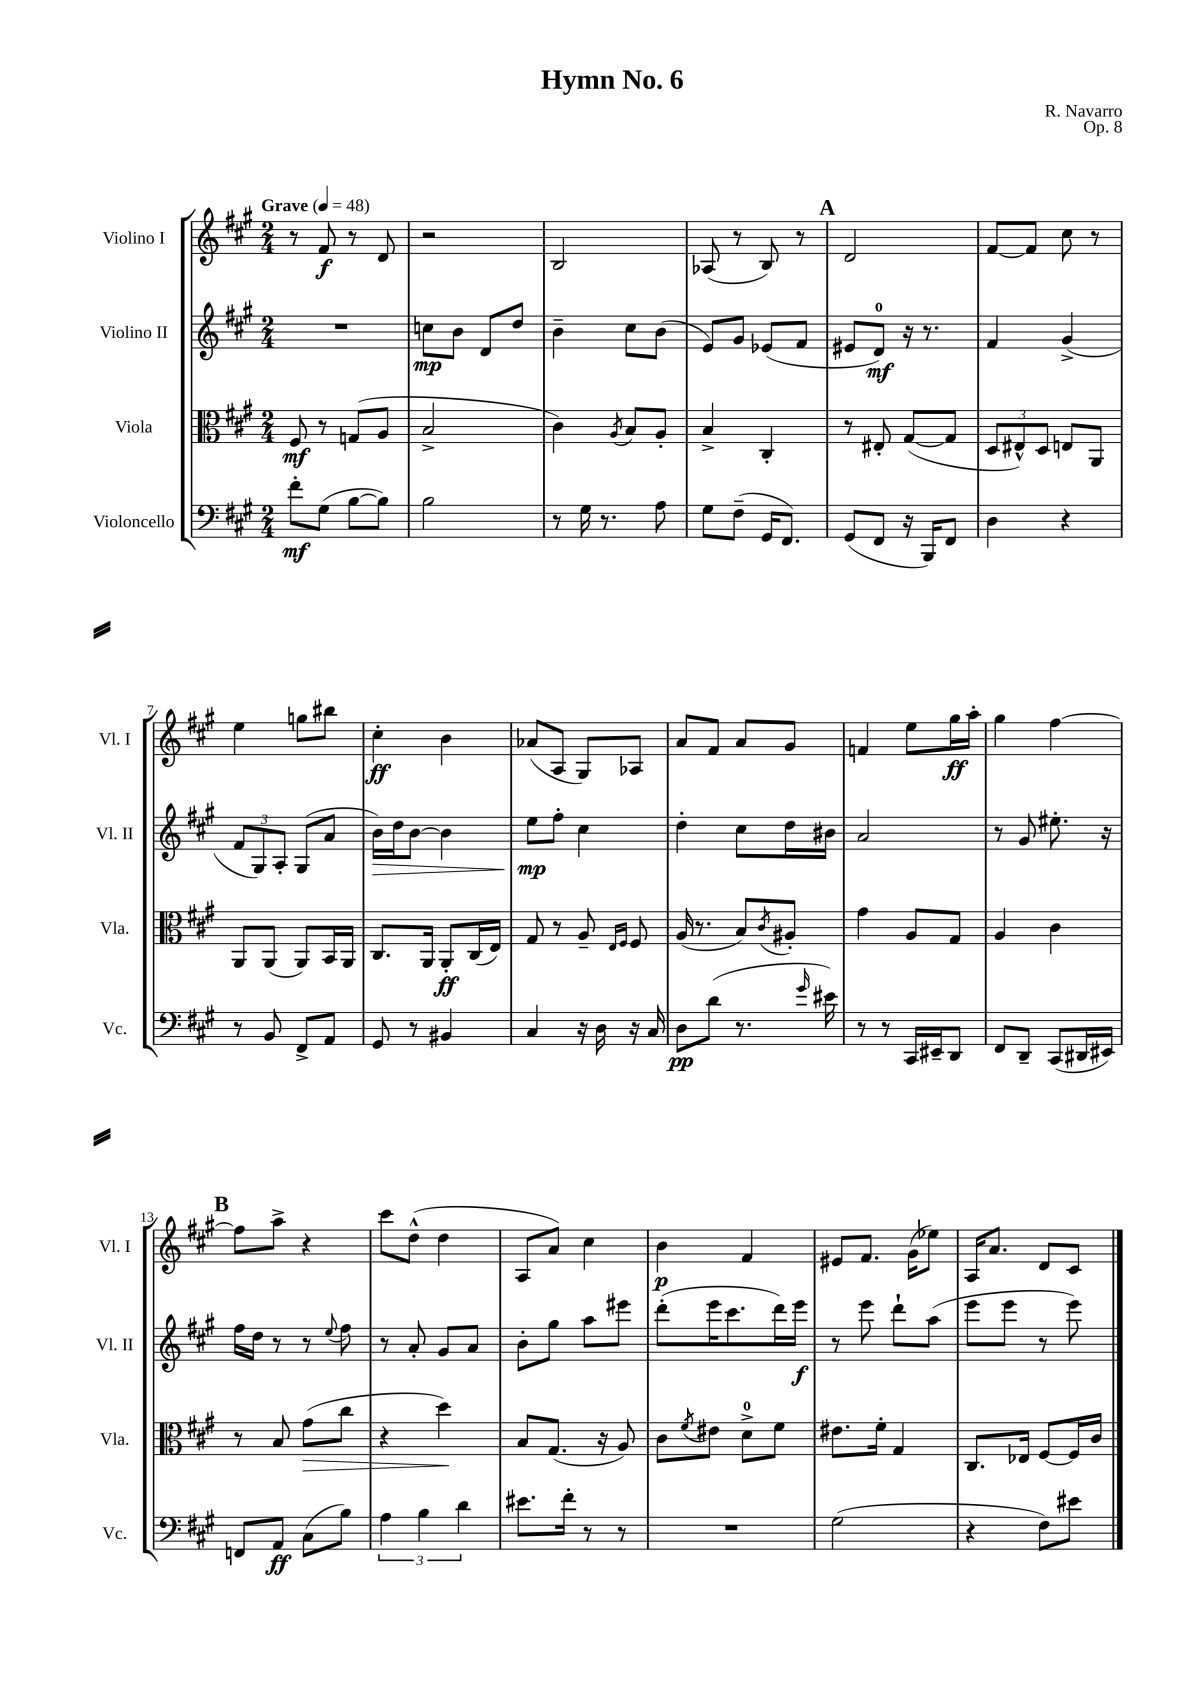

**kern	**kern	**kern	**kern
*staff4	*staff3	*staff2	*staff1
*clefF4	*clefC3	*clefG2	*clefG2
*k[f#c#g#]	*k[f#c#g#]	*k[f#c#g#]	*k[f#c#g#]
*M2/4	*M2/4	*M2/4	*M2/4
*MM48	*MM48	*MM48	*MM48
8f#'	8F#	2r	8r
(8G#	8r	.	8f#
[8B	(8G	.	8r
8B])	8A	.	8d
=	=	=	=
2B	2B^	8cc	2r
.	.	8b	.
.	.	8d	.
.	.	8dd	.
=	=	=	=
8r	4c#)	4b~	2B
16G#	.	.	.
8.r	.	.	.
.	8qA	.	.
.	8B	8cc#	.
8A	8A'	(8b	.
=	=	=	=
8G#	4B^	8e)	(8A-
(8F#~	.	8g#	8r
16GG#	4C#'	(8e-	8B)
8.FF#)	.	.	.
.	.	8f#	8r
=	=	=	=
(8GG#	8r	8e#	2d
8FF#	8E#'	8d)	.
16r	([8G#	16r	.
16BBB)	.	8.r	.
8FF#	8G#]	.	.
=	=	=	=
4D	12D	4f#	[8f#
.	12E#^^)	.	.
.	.	.	8f#]
.	12D	.	.
4r	8E	(4g#^	8cc#
.	8AA	.	8r
=	=	=	=
8r	8AA	12f#	4ee
.	.	12G#)	.
8BB	(8AA	.	.
.	.	12A'	.
8FF#^	8AA)	(8G#	8gg
8AA	16BB	8a	8bb#
.	16AA	.	.
=	=	=	=
8GG#	8.C#	16b)	4cc#'
.	.	16dd	.
8r	.	[8b	.
.	16AA	.	.
4BB#	8AA'	4b]	4b
.	(16C#	.	.
.	16E)	.	.
=	=	=	=
4C#	8G#	8ee	(8a-
.	8r	8ff#'	8A
16r	8A~	4cc#	8G#)
16D	.	.	.
.	16qqE	.	.
.	16qqF#	.	.
16r	8F#	.	8A-
16C#	.	.	.
=	=	=	=
8D	(16A	4dd'	8a
.	8.r	.	.
(8d	.	.	8f#
8.r	8B)	8cc#	8a
.	8qc#	.	.
.	8A#'	16dd	8g#
16qqg#	.	.	.
16e#)	.	16b#	.
=	=	=	=
8r	4g#	2a	4f
8r	.	.	.
16CC#	8A	.	8ee
16EE#~	.	.	.
8DD	8G#	.	16gg#
.	.	.	16aa'
=	=	=	=
8FF#	4A	8r	4gg#
8DD~	.	8g#	.
(8CC#	4c#	8.ee#'	[4ff#
16DD#	.	.	.
16EE#)	.	16r	.
=	=	=	=
8FF	8r	16ff#	8ff#]
.	.	16dd	.
8AA	8B	8r	8aa^
(8C#	(8g#	8r	4r
.	.	8qqee	.
8B)	8cc#	8ff#	.
=	=	=	=
6A	4r	8r	8ccc#
.	.	8a'	(8dd^^
6B	.	.	.
.	4dd)	8g#	4dd
6d	.	.	.
.	.	8a	.
=	=	=	=
8.e#	8B	8b'	8A
.	(8.G#	8gg#	8a)
16f#'	.	.	.
8r	.	8aa	4cc#
.	16r	.	.
8r	8A)	8eee#	.
=	=	=	=
2r	8c#	(8ddd'	4b
.	8qf#	.	.
.	8e#	16eee	.
.	.	8.ccc#	.
.	8d^	.	4f#
.	8f#	16ddd)	.
.	.	16eee	.
=	=	=	=
(2G#	8.e#	8r	8e#
.	.	8eee	8.f#
.	16f#'	.	.
.	4G#	8ddd`	.
.	.	.	(16g#
.	.	(8aa	8ee-)
=	=	=	=
4r	8.C#	8eee	16A
.	.	.	8.a
.	.	8eee	.
.	16E-	.	.
8F#)	[8F#	8r	8d
8e#	16F#]	8eee)	8c#
.	16c#	.	.
==	==	==	==
*-	*-	*-	*-
